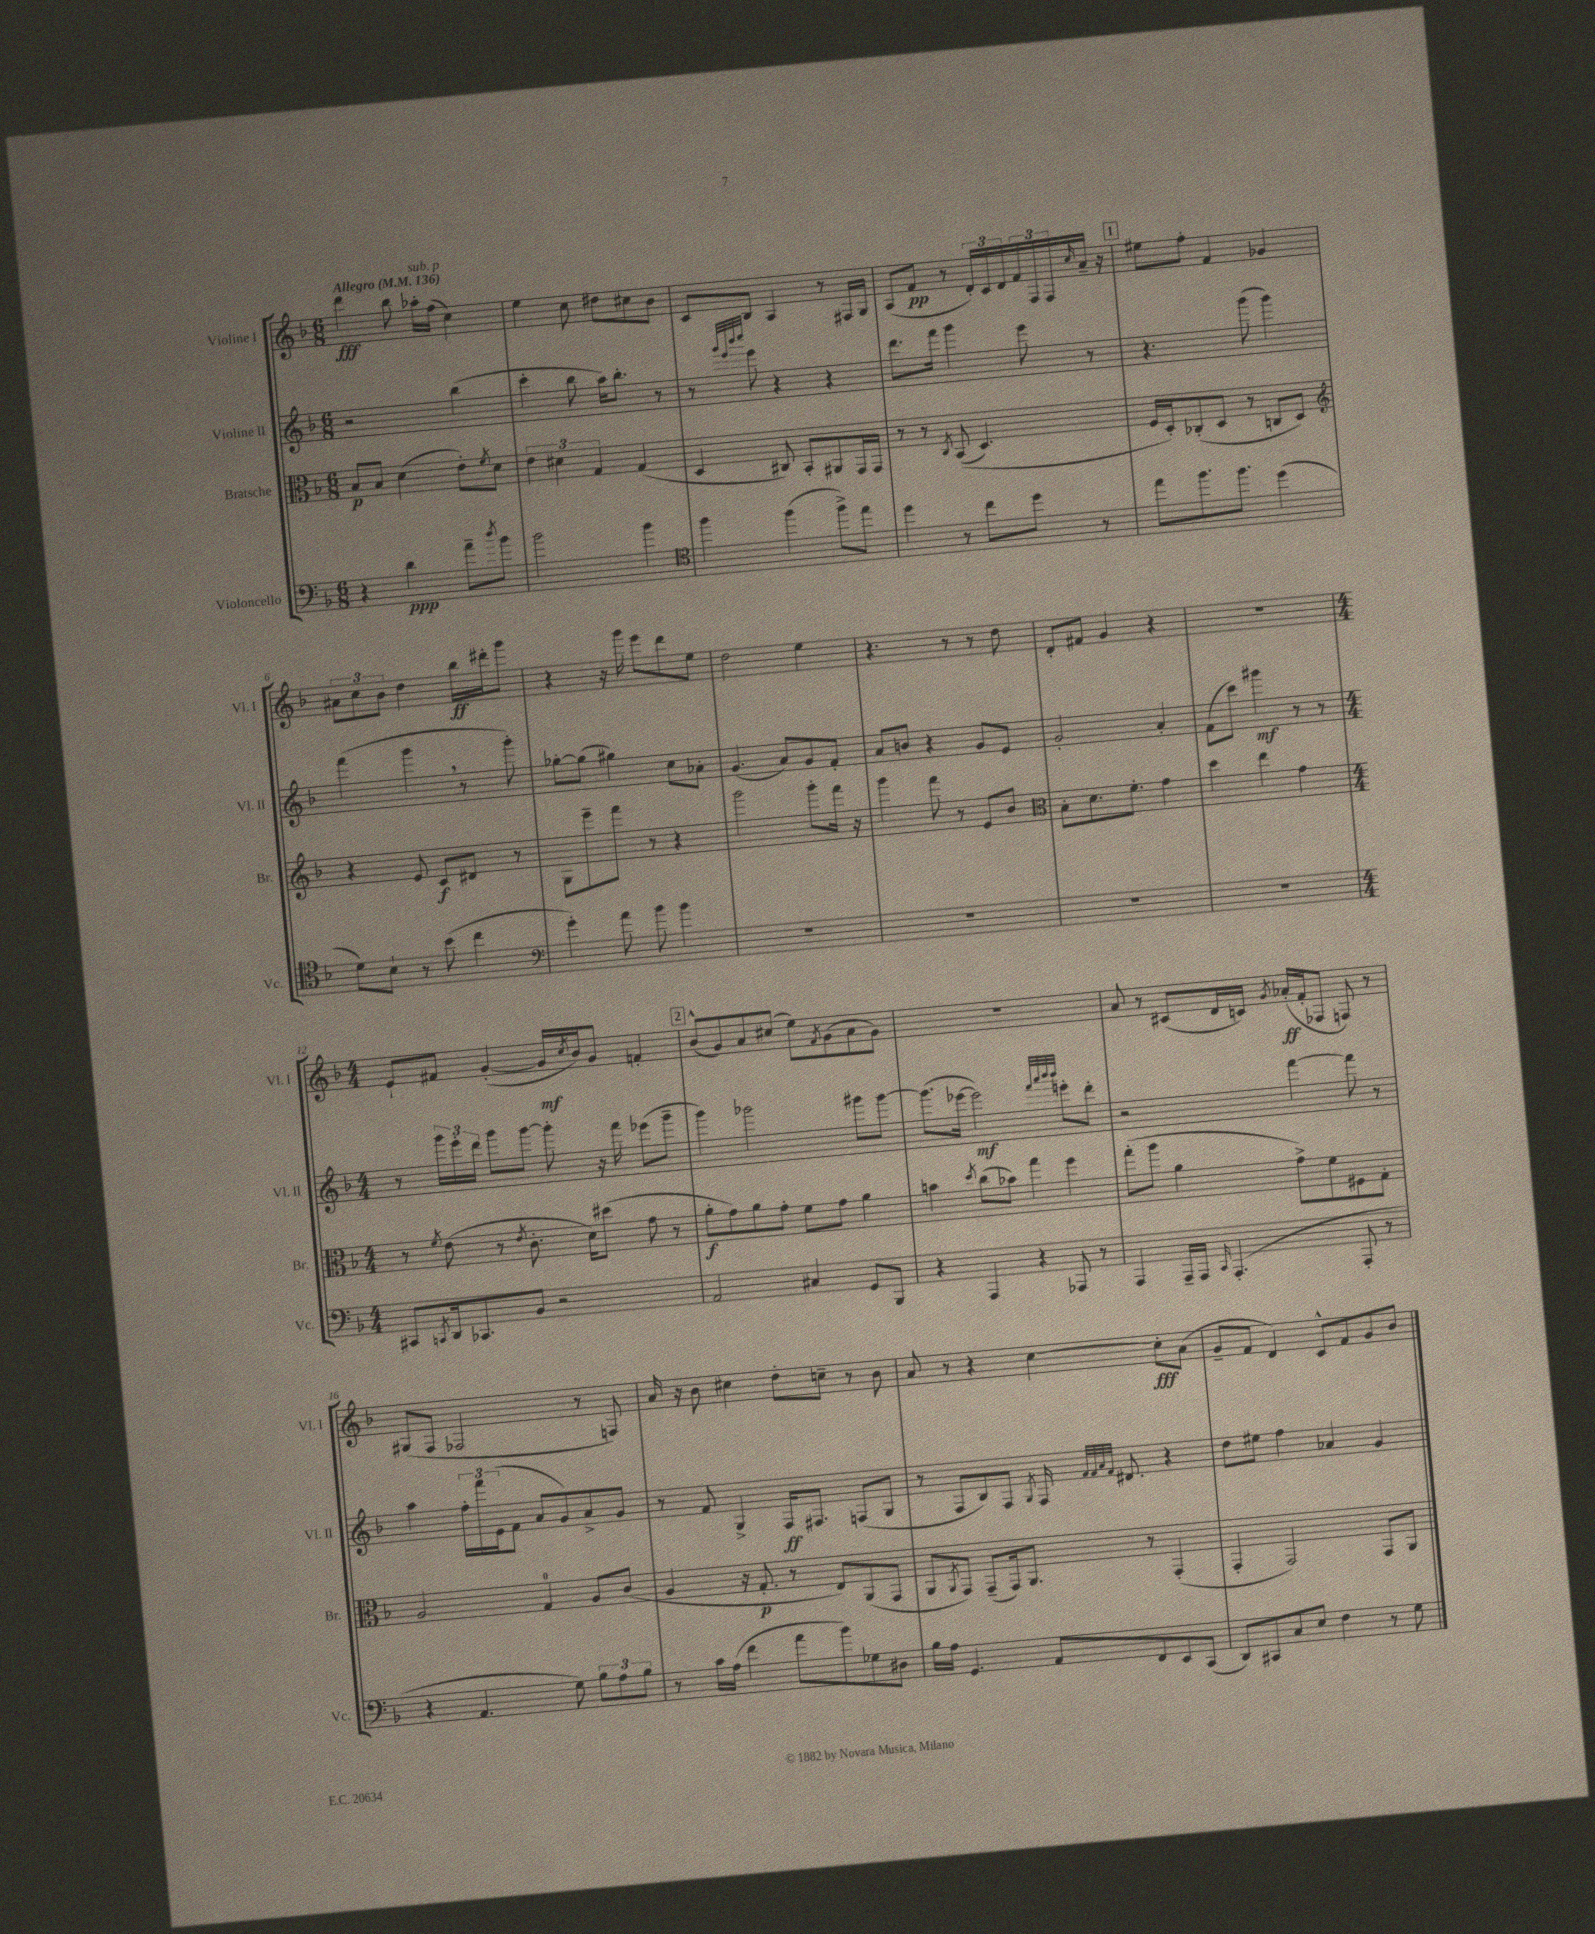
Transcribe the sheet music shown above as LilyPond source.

<<
\new StaffGroup <<
\new Staff = "s0" \with { instrumentName = "Violine I" shortInstrumentName = "Vl. I" } {
    \clef treble \key f \major \numericTimeSignature \time 6/8 \tempo "Allegro" 4 = 136
    d'''4\fff bes''8 aes''16-.^\markup { \italic "sub. p" } f''16( c''4) |
    e''4 c''8 dis''8 cis''8 bes'8 |
    c'8 bes8 a4 r8 fis16 g16 |
    a8( f'8\pp r8 \tuplet 3/2 { d'16-.) c'16 d'16 } \tuplet 3/2 { f'16 f16 f16 } \grace { c''16 } a'16-- r16 |
    \mark \markup { \box "1" } eis''8 f''8-. f'4 ges'4 |
    \tuplet 3/2 { ais'8 c''8 bes'8 } d''4 bes''16\ff dis'''16-. g'''8 |
    r4 r16 g'''16 e'''8 d'''8 e''8 |
    d''2 e''4 |
    r4. r8 r8 d''8 |
    d'8-. fis'8 g'4 r4 |
    R2. |
    \numericTimeSignature \time 4/4 e'8-! fis'8 g'4~-.( g'16\mf \acciaccatura { c''8 } bes'16) g'8 f'4-. |
    \mark \markup { \box "2" } bes'8-^( g'8) a'8 cis''8( e''8) \acciaccatura { f'8 } g'8( a'8 g'8) |
    R1 |
    a'8 r8 cis'8( d'16 c'16) \acciaccatura { g'8 } aes'16-.\ff( f'16-. fes8 f8) r8 |
    gis8( f8 fes2 r8 f8) |
    a'16 r16 bes'8 cis''4 d''8-. c''8-- r8 bes'8 |
    a'8 r8 r4 c''4~ c''8-.\fff a'8( |
    g'8-- f'8 d'4) c'8-^ f'8 g'8 bes'8 \bar "|." |
}
\new Staff = "s1" \with { instrumentName = "Violine II" shortInstrumentName = "Vl. II" } {
    \clef treble \key f \major \numericTimeSignature \time 6/8
    r2 bes''4( |
    c'''4-. bes''8 a''16) bes''8.-. r8 |
    r8 \grace { g'''32 e'''32 bes'''32 c''''32 } e'''8 r4 r4 |
    d'''8. f'''16 g'''4 e'''8 r8 |
    \mark \markup { \box "1" } r4. g'''8( g'''4) |
    f'''4( g'''4 \breathe r8 g'''8-.) |
    ges''8~-. ges''8( gis''4) c''8 aes'8-. |
    g'4.( a'8) g'8 f'8-. |
    a'8 b'8 r4 g'8 e'8 |
    g'2-. a'4-. |
    f'8( c'''8) gis'''4\mf r8 r8 |
    \numericTimeSignature \time 4/4 r8 \tuplet 3/2 { g'''16 e'''16-. d'''16 } g'''8 g'''8~ g'''8-. r16 f'''16 ees'''8( g'''8-- |
    \mark \markup { \box "2" } g'''4) ges'''2 gis'''8 gis'''8~ |
    gis'''8.( ees'''16~ ees'''2\mf) \grace { f'''32 a'''32 bes'''32 bes'''32 } e'''8-. d'''8-. |
    r2 f'''4~ f'''8 r8 |
    a''4 \tuplet 3/2 { f''16-. f'''16 e'16( } f'8 a'8 g'8) a'8-> g'8 |
    r8 f'8 g4-> f16\ff fis8. f8( g8 |
    r8 f8 bes8) f8 \acciaccatura { g8 } f16 \grace { f'32 f'32 a'32 f'32 } dis'8. r4 |
    d''8 eis''8 f''4 aes'4 g'4 \bar "|." |
}
\new Staff = "s2" \with { instrumentName = "Bratsche" shortInstrumentName = "Br." } {
    \clef alto \key f \major \numericTimeSignature \time 6/8
    bes8\p bes8 d'4( e'8-.) \acciaccatura { f'8 } d'8 |
    \tuplet 3/2 { e'4 dis'4 g4 } g4( |
    d4 cis8) bes,8-. ais,8 g,16 g,16 |
    r8 r8 \acciaccatura { c8 } bes,8(\( d4.) |
    \mark \markup { \box "1" } f16 d16-.\) ces8-.( d8 r8 c8 d8) |
    \clef treble r4 e'8 c'8\f dis'8 r8 |
    g8 e'''8-- f'''8 r8 r4 |
    g'''2 g'''8-. f'''16 r16 |
    g'''4 f'''8 r8 e'8 bes'8 |
    \clef alto bes8-. d'8. f'8.-. g'4 |
    d''4 e''4 g'4 |
    \numericTimeSignature \time 4/4 r8 \acciaccatura { f'8 } e'8( r8 \acciaccatura { e'8 } c'8.-. d'16) dis''8( g'8 r8 |
    \mark \markup { \box "2" } a'8-.\f g'8) a'8 g'8-. f'8 g'8 a'4 |
    b'4 \acciaccatura { d''8 } c''8( bes'8) g''4 f''4 |
    g''8-.( a''8 a'4 g'8->) f'8 fis8 g8-. |
    a2 g4-0 a8 c'8( |
    a4 r16 g8.-.\p r8 e8) a,8( g,8 |
    a,8 \acciaccatura { a,8 } g,8) g,8--( g,16) a,8. r8 g,4-.( |
    g,4-. g,2) g,8 a,8 \bar "|." |
}
\new Staff = "s3" \with { instrumentName = "Violoncello" shortInstrumentName = "Vc." } {
    \clef bass \key f \major \numericTimeSignature \time 6/8
    r4 d'4\ppp a'8-- \acciaccatura { d''8 } bes'8 |
    bes'2 bes'4 |
    \clef tenor f''4 f''4( f''8->) e''8 |
    d''4 r8 c''8 d''8 r8 |
    \mark \markup { \box "1" } e''8 f''8. f''8. d''4( |
    d'8) bes8-! r8 bes'8( c''4 |
    \clef bass g'4-.) a'8 bes'8 bes'4 |
    R2. |
    R2. |
    R2. |
    R2. |
    \numericTimeSignature \time 4/4 cis,8 \acciaccatura { c,8 } d,16 ces,8. bes,8 r2 |
    \mark \markup { \box "2" } a,2 cis4 g,8 bes,,8 |
    r4 a,,4 r4 aes,,8 r8 |
    a,,4 a,,16-- a,,16 \grace { c,16 } a,,4.-.( a,,8-. r8 |
    r4 a,4. g8) \tuplet 3/2 { bes8 a8 bes8 } |
    r8 c'16 a16( f'4 a'8 bes'8) ges8 dis8 |
    bes16 a16 g,4. a,8 f,8 e,8 c,8( |
    d,8) cis,8 c8 e8 f4 r8 g8 \bar "|." |
}
>>
>>
